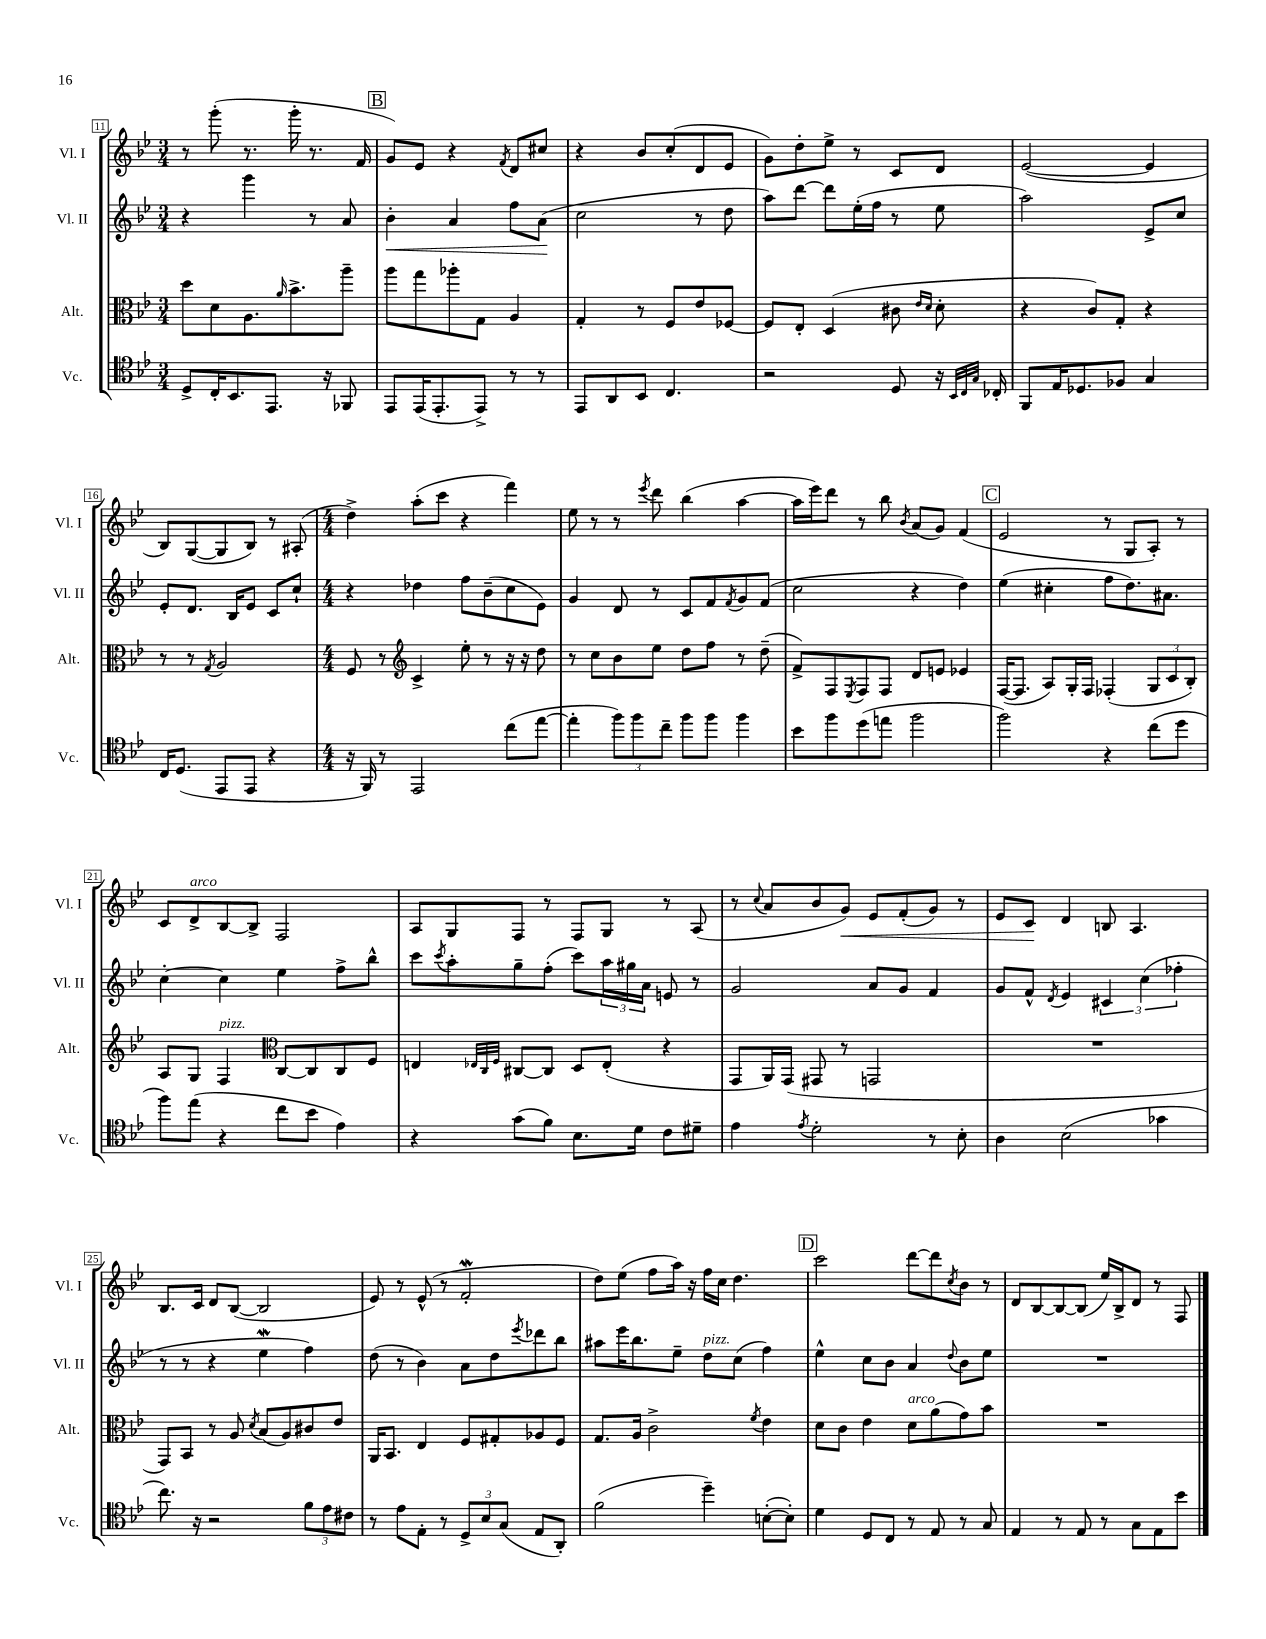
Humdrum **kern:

**kern	**kern	**kern	**dynam	**kern	**dynam
*part4	*part3	*part2	*part2	*part1	*part1
*staff4	*staff3	*staff2	*staff2	*staff1	*staff1
*I"Vc.	*I"Alt.	*I"Vl. II	*	*I"Vl. I	*
*I'Vc.	*I'Alt.	*I'Vl. II	*	*I'Vl. I	*
*clefC4	*clefC3	*clefG2	*	*clefG2	*
*k[b-e-]	*k[b-e-]	*k[b-e-]	*	*k[b-e-]	*
*M3/4	*M3/4	*M3/4	*	*M3/4	*
=11	=11	=11	=11	=11	=11
8D^/L	8dd\L	4r	.	8r	.
16C'/K	8d\	.	.	(8ggg'\	.
8.BB-/	.	.	.	.	.
.	8.A\	4ggg\	.	8.r	.
8.EE-/J	.	.	.	.	.
.	16qqa/	.	.	.	.
.	8.b-^\	.	.	16ggg'\	.
.	.	8r	.	8.r	.
16r	.	.	.	.	.
8FF-X/	8aa~\J	8a/	.	.	.
.	.	.	.	16f/	.
!!LO:REH:place=s1:t=B
=12	=12	=12	=12	=12	=12
!	!	!	!LO:HP:b	!	!
8EE-/L	8aa\L	4b-'\	<	8g/L)	.
(16EE-/K	8gg\	.	.	8e-/J	.
8.EE-'/	.	.	.	.	.
.	8aa-X'\	4a/	.	4r	.
8EE-^/J)	8G\J	.	.	.	.
.	.	.	.	8qf/	.
8r	4A/	8ff\L	.	8d/L	.
8r	.	(8a\J	.	8cc#X/J	.
.	.	.	[	.	.
=13	=13	=13	=13	=13	=13
8EE-/L	4G'/	2cc\	.	4r	.
8AA/	.	.	.	.	.
8BB-/J	8r	.	.	8b-/L	.
4.C/	8F/L	.	.	(8cc'/	.
.	8e-/	8r	.	8d/	.
.	[8F-X/J	8dd\	.	8e-/J	.
=14	=14	=14	=14	=14	=14
2r	8F-/L]	8aa\L)	.	8g\L)	.
.	8E-'/J	[8ddd\J	.	8dd'\	.
.	(4D/	8ddd\L]	.	8ee-^\J	.
.	.	(16ee-'\L	.	8r	.
.	.	16ff\JJ	.	.	.
8D/	8c#X\	8r	.	8c/L	.
.	16qqe-/LL	.	.	.	.
.	16qqd/JJ	.	.	.	.
16r	8d'\	8ee-\	.	8d/J	.
32qqBB-/LLL	.	.	.	.	.
32qqC/	.	.	.	.	.
32qqG/JJJ	.	.	.	.	.
16C-X'/	.	.	.	.	.
=15	=15	=15	=15	=15	=15
8FF/L	4r	2aa\)	.	([2e-/	.
16E-/K	.	.	.	.	.
8.D-X/	.	.	.	.	.
.	8c/L)	.	.	.	.
8F-X/J	8G'/J	.	.	.	.
4G/	4r	8e-^/L	.	4e-/]	.
.	.	8cc/J	.	.	.
!!LO:LB:g=z
=16	=16	=16	=16	=16	=16
16C/KL	8r	8e-'/L	.	8B-/L)	.
(8.D/J	.	.	.	.	.
.	8r	8.d/J	.	([8G/	.
.	8qG/	.	.	.	.
8EE-/L	2A/	.	.	8G/]	.
.	.	16B-/KL	.	.	.
8EE-/J	.	8e-/J	.	8B-/J)	.
4r	.	8c/L	.	8r	.
.	.	8cc`/J	.	(8A#X'/	.
=17	=17	=17	=17	=17	=17
*M4/4	*M4/4	*M4/4	*	*M4/4	*
16r	8F/	4r	.	4dd^\)	.
16FF/)	.	.	.	.	.
8r	8r	.	.	.	.
*	*clefG2	*	*	*	*
2EE-/	4c^/	4dd-X\	.	(8aa'\L	.
.	.	.	.	8ccc\J	.
.	8ee-'\	8ff\L	.	4r	.
.	8r	(8b-~\	.	.	.
(8cc\L	16r	8cc\	.	4fff\)	.
.	16r	.	.	.	.
[8ee-\J	8dd\	8e-\J)	.	.	.
=18	=18	=18	=18	=18	=18
4ee-'\]	8r	4g/	.	8ee-\	.
.	8cc\L	.	.	8r	.
12ff\L)	8b-\	8d/	.	8r	.
12ff\	.	.	.	.	.
.	.	.	.	8qeee-/	.
.	8ee-\J	8r	.	8ddd\	.
12cc~\J	.	.	.	.	.
8ff\L	8dd\L	8c/L	.	(4bb-\	.
8ff\J	8ff\J	8f/	.	.	.
.	.	8qf/	.	.	.
4ff\	8r	8g/	.	[4aa\	.
.	(8dd~\	(8f/J	.	.	.
=19	=19	=19	=19	=19	=19
8b-\L	8f^/L)	2cc\	.	16aa\LL]	.
.	.	.	.	16eee-\J)	.
8ff\	8F/	.	.	8ddd\J	.
.	8qE-/	.	.	.	.
(8dd\	8F/	.	.	8r	.
8een\J	8F/J	.	.	8bb-\	.
.	.	.	.	8qb-/	.
2ff\	8d/L	4r	.	(8a/L	.
.	8en/J	.	.	8g/J)	.
.	4e-X/	4dd\)	.	(4f/	.
!!LO:REH:place=s1:t=C
=20	=20	=20	=20	=20	=20
2ff\)	([16F/KL	(4ee-\	.	2e-/	.
.	8.F/J]	.	.	.	.
.	8A/L)	4cc#X'\	.	.	.
.	16G'/L	.	.	.	.
.	16F/JJ	.	.	.	.
4r	(4F-X'/	8ff\L	.	8r	.
.	.	8.dd\)	.	8G/L	.
(8cc\L	12G/L	.	.	8A'/J)	.
.	.	8.a#X\J	.	.	.
.	12c/	.	.	.	.
8dd\J	.	.	.	8r	.
.	12B-'/J)	.	.	.	.
!!LO:LB:g=z
=21	=21	=21	=21	=21	=21
8ff\L)	8A/L	[4cc'\	.	8c/L	.
!	!	!	!	!LO:TX:a:i:t=arco	!
(8ee-\J	8G/J	.	.	8d^/	.
!	!LO:TX:a:i:t=pizz.	!	!	!	!
4r	4F/	4cc\]	.	[8B-/	.
.	.	.	.	8B-^/J]	.
*	*clefC3	*	*	*	*
8cc\L	[8C/L	4ee-\	.	2F/	.
8b-\J	8C/]	.	.	.	.
4e-\)	8C/	8ff^\L	.	.	.
.	8F/J	8bb-^^\J	.	.	.
=22	=22	=22	=22	=22	=22
4r	4En/	8ccc\L	.	8A/L	.
.	.	8qccc/	.	.	.
.	.	8aa'\	.	8G/	.
.	32qqE-X/LLL	.	.	.	.
.	32qqC/	.	.	.	.
.	32qqF/JJJ	.	.	.	.
(8g\L	[8C#X/L	8gg~\	.	8F/J	.
8f\J)	8C#/J]	(8ff'\J	.	8r	.
8.B-\L	8D/L	8ccc\L)	.	8F/L	.
.	(8E-'/J	24aa\L	.	8G/J	.
.	.	24gg#X\	.	.	.
16d\Jk	.	.	.	.	.
.	.	24a\JJ	.	.	.
8c\L	4r	8en/	.	8r	.
8d#X~\J	.	8r	.	(8A/	.
=23	=23	=23	=23	=23	=23
4e-\	8GG/L	2g/	.	8r	.
.	.	.	.	8qqcc/	.
.	16AA/L)	.	.	8a/L	.
.	(16GG/JJ	.	.	.	.
8qe-/	.	.	.	.	.
2d'\	8GG#X/	.	.	8b-/	.
!	!	!	!	!	!LO:HP:b
.	8r	.	.	8g/J)	<
.	2GGn/	8a/L	.	8e-/L	.
.	.	8g/J	.	(8f'/	.
8r	.	4f/	.	8g/J)	.
8B-'\	.	.	.	8r	.
=24	=24	=24	=24	=24	=24
4A\	1r	8g/L	.	8e-/L	.
.	.	8f^^/J	.	8c/J	.
.	.	8qd/	.	.	.
(2B-\	.	4e-/	.	4d/	[
.	.	6c#X/	.	8Bn/	.
.	.	.	.	4.A/	.
.	.	(6cc\	.	.	.
4g-X\	.	.	.	.	.
.	.	6ff-X'\	.	.	.
!!LO:LB:g=z
=25	=25	=25	=25	=25	=25
8.cc\)	8GG/L)	8r	.	8.B-/L	.
.	8BB-/J	8r	.	.	.
16r	.	.	.	16c/Jk	.
2r	8r	4r	.	8d/L	.
.	8A/	.	.	([8B-/J	.
.	8qd/	.	.	.	.
.	(8B-/L	4ee-w\	.	2B-/]	.
.	8A/)	.	.	.	.
12f\L	8c#X/	4ff\)	.	.	.
12e-\	.	.	.	.	.
.	8e-/J	.	.	.	.
12c#X\J	.	.	.	.	.
=26	=26	=26	=26	=26	=26
8r	16AA/KL	(8dd\	.	8e-/)	.
.	8.BB-/J	.	.	.	.
8e-\L	.	8r	.	8r	.
8E-'\J	4E-/	4b-\)	.	(8e-^^/	.
8r	.	.	.	8r	.
12D^/L	8F/L	8a\L	.	2fW'/	.
12B-/	.	.	.	.	.
.	8G#X'/	8dd\	.	.	.
(12G/J	.	.	.	.	.
.	.	8qeee-/	.	.	.
8E-/L	8A-X/	8ddd-X\	.	.	.
8AA'/J)	8F/J	8bb-\J	.	.	.
=27	=27	=27	=27	=27	=27
(2f\	8.G/L	8aa#X\L	.	8dd\L)	.
.	.	16eee-\K	.	(8ee-\J	.
.	16A/Jk	8.bb-\	.	.	.
.	2c^\	.	.	8ff\L	.
.	.	8ee-~\J	.	16aa\Jk)	.
.	.	.	.	16r	.
!	!	!LO:TX:a:i:t=pizz.	!	!	!
4dd~\)	.	8dd\L	.	16ff\LL	.
.	.	.	.	16cc\JJ	.
.	.	(8cc\J	.	4.dd\	.
.	8qf/	.	.	.	.
([8Bn'\L	4e-\	4ff\)	.	.	.
8B'\J])	.	.	.	.	.
!!LO:REH:place=s1:t=D
=28	=28	=28	=28	=28	=28
4d\	8d\L	4ee-^^\	.	2ccc\	.
.	8c\J	.	.	.	.
8D/L	4e-\	8cc\L	.	.	.
8C/J	.	8b-\J	.	.	.
!	!LO:TX:a:i:t=arco	!	!	!	!
8r	8d\L	4a/	.	[8ddd\L	.
8E-/	(8a\	.	.	8ddd\]	.
.	.	8qqdd/	.	8qcc/	.
8r	8g\)	8b-\L	.	8b-\J	.
8G/	8b-\J	8ee-\J	.	8r	.
=29	=29	=29	=29	=29	=29
4E-/	1r	1r	.	8d/L	.
.	.	.	.	[8B-/	.
8r	.	.	.	8B-/_	.
8E-/	.	.	.	(8B-/J]	.
8r	.	.	.	16ee-/LL)	.
.	.	.	.	16B-^/J	.
8G\L	.	.	.	8d/J	.
8E-\	.	.	.	8r	.
8b-\J	.	.	.	8F/	.
==	==	==	==	==	==
*-	*-	*-	*-	*-	*-
